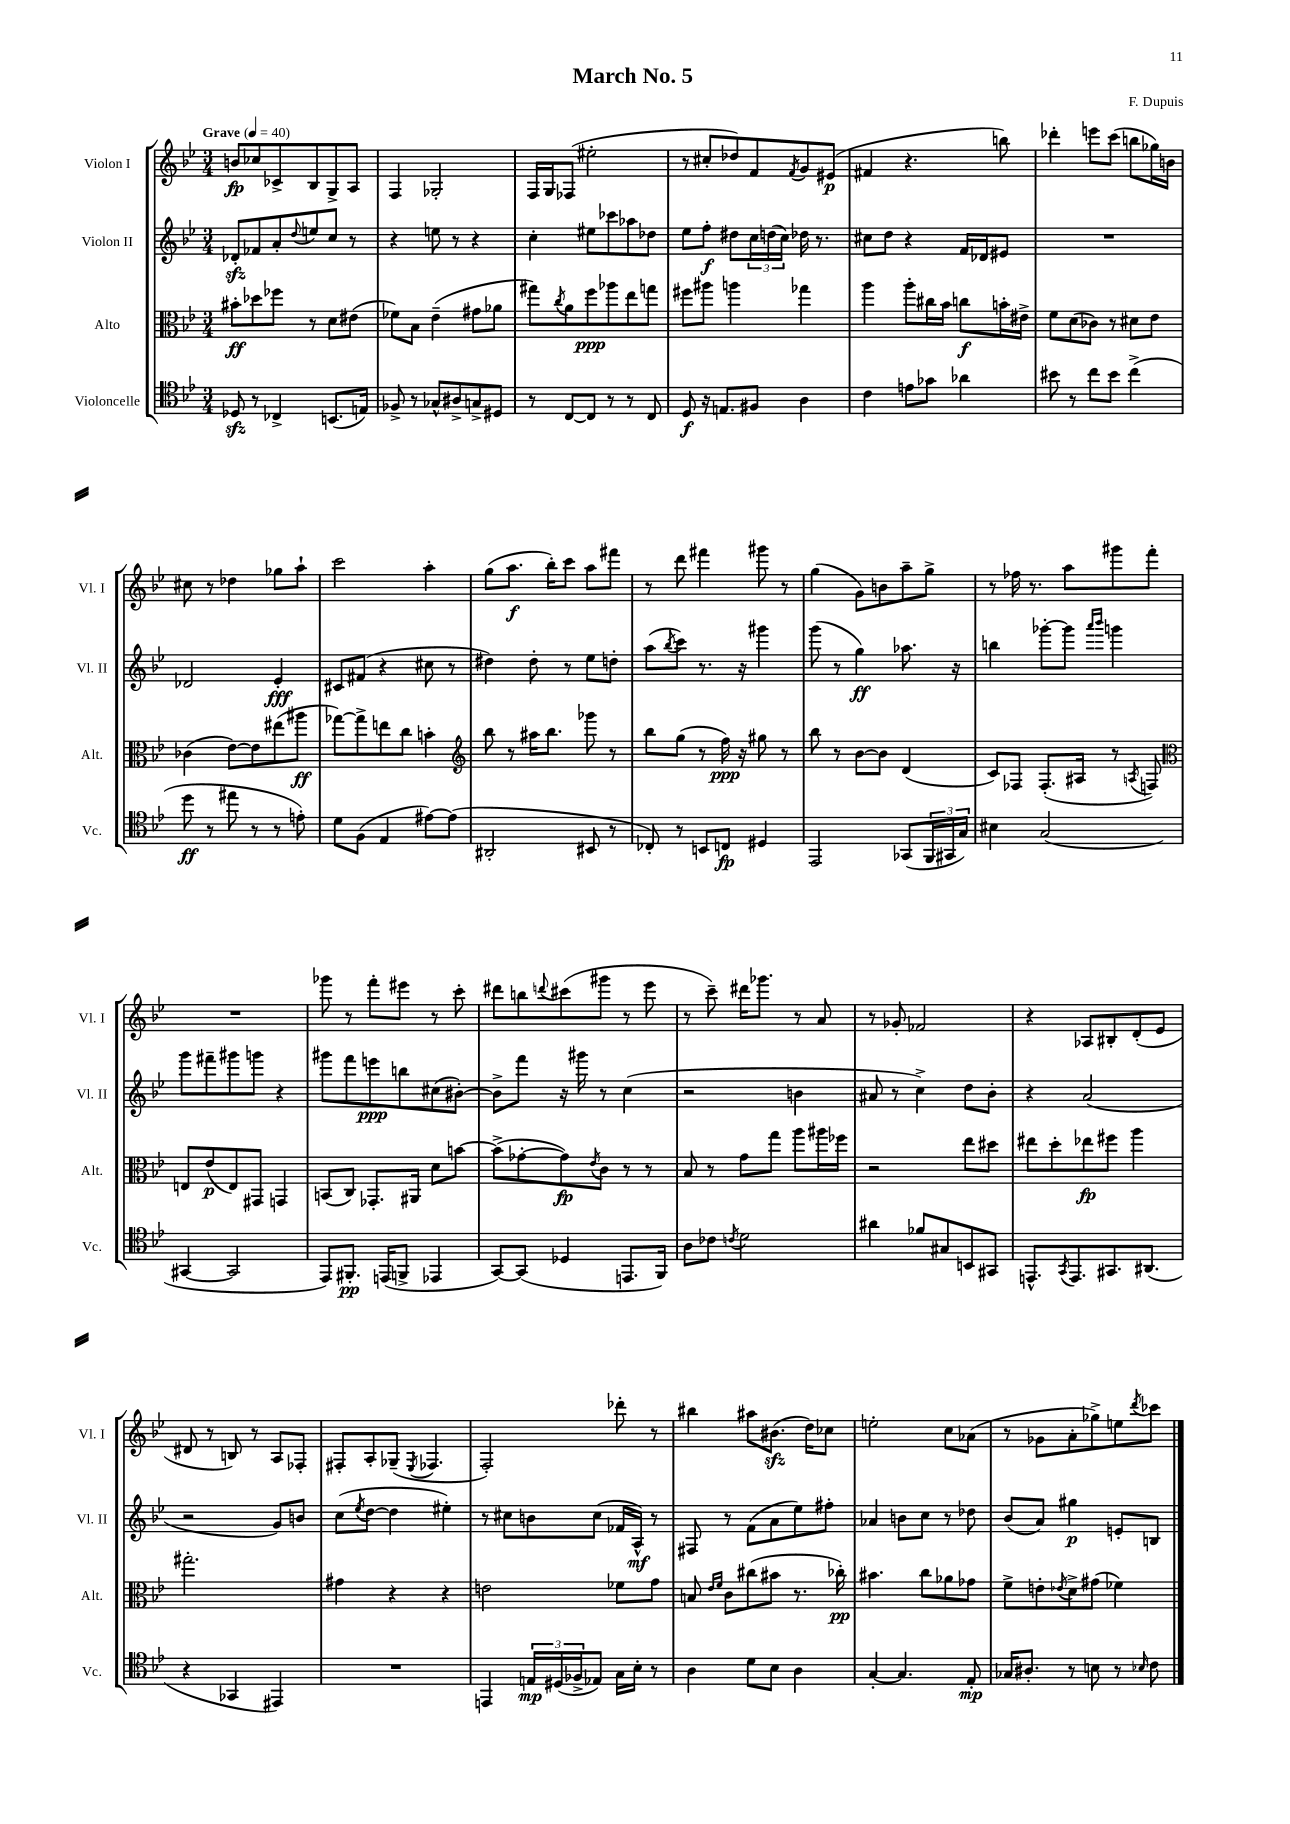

**kern	**kern	**kern	**kern
*staff4	*staff3	*staff2	*staff1
*clefC4	*clefC3	*clefG2	*clefG2
*k[b-e-]	*k[b-e-]	*k[b-e-]	*k[b-e-]
*M3/4	*M3/4	*M3/4	*M3/4
*MM40	*MM40	*MM40	*MM40
8D-/	8b#'\L	8d-'/L	8b/L
8r	8dd-\	8f-/	8cc-/
4C-^/	8ff-\J	8a'/	8c-^/
.	.	8qqdd/	.
.	8r	8ee/	8B-/
(8.BB/L	8d\L	8cc/J	8G^/
.	(8e#\J	8r	8A/J
16E/Jk)	.	.	.
=	=	=	=
8F-^/	8f-\L)	4r	4F/
8r	8B-\J	.	.
8G-^^/L	(4e-~\	8ee\	2G-'/
8A#^/	.	8r	.
8G^/	8g#\L	4r	.
8D#/J	8a-\J	.	.
=	=	=	=
8r	8gg#\L)	4cc'\	16F/LL
.	.	.	16G/J
.	8qcc/	.	.
[8C/L	8a\	.	(8F-/J
8C/]J	8ff\	8ee#\L	2ee#'\
8r	8aa-\	8ccc-\	.
8r	8ee-\	8aa-\	.
8C/	8gg\J	8dd-\J	.
=	=	=	=
8D/	8ff#\L	8ee-\L	8r
16r	8aa#\J	8ff'\J	8cc#'/L
8.E/L	.	.	.
.	4aa\	8dd#\L	8dd-/)
8F#/J	.	24cc\L	8f/
.	.	(24dd\	.
.	.	24cc\JJ)	.
.	.	.	8qf/
4A\	4gg-\	16dd-\	8g/
.	.	8.r	.
.	.	.	(8e#/J
=	=	=	=
4c\	4aa\	8cc#\L	4f#/
.	.	8dd\J	.
8e\L	8aa'\L	4r	4.r
8g-\J	16cc#\L	.	.
.	16b-\JJ	.	.
4a-\	8cc\L	16f/LL	.
.	.	16d-/J	.
.	16b'\L	8e#/J	8bb\)
.	16e#^\JJ	.	.
=	=	=	=
8b#\	8f\L	2.r	4ddd-'\
8r	(8d\	.	.
8cc\L	8c-\J)	.	8eee\L
8b#\J	8r	.	(8ccc\J
(4cc^\	8d#\L	.	8bb\L
.	8e-\J	.	16gg-\L)
.	.	.	16b\JJ
=	=	=	=
8dd\	(4c-\	2d-/	8cc#\
8r	.	.	8r
8ee#\	[8e-\L)	.	4dd-\
8r	8e-\]	.	.
8r	(8ee#\	4e-'/	8gg-\L
8e'\)	8aa#\J	.	8aa`\J
=	=	=	=
8d\L	[8gg-\L)	8c#/L	2ccc\
(8F\J	8gg-^\]	(8f#/J	.
4E-/	8ee\	4r	.
.	8cc\J	.	.
[8e#\L)	4b'\	8cc#\	4aa'\
(8e#\]J	.	8r	.
=	=	=	=
*	*clefG2	*	*
2AA#'/	8bb-\	4dd#\)	(8gg\L
.	8r	.	8.aa\J
.	16aa#\LK	8dd#'\	.
.	8.bb-\J	.	16bb-'\LK)
.	.	8r	8ccc\J
8BB#/	8ggg-\	8ee-\L	8aa\L
8r	8r	8dd'\J	8fff#\J
=	=	=	=
8C-'/)	8bb-\L	(8aa\L	8r
.	.	8qbb-/	.
8r	(8gg\J	8ccc\J)	8ddd\
8BB/L	8r	8.r	4fff#\
8C/J	16ff\)	.	.
.	16r	16r	.
4D#/	8gg#\	4ggg#\	8ggg#\
.	8r	.	8r
=	=	=	=
2EE-/	8bb-\	(8ggg\	(4gg\
.	8r	8r	.
.	[8b-\L	4gg\)	8g\L)
.	8b-\]J	.	8b\
(8GG-/L	(4d/	8.aa-\	8aa~\
24FF/L	.	.	8gg^\J
24GG#/	.	.	.
.	.	16r	.
24G/JJ)	.	.	.
=	=	=	=
4B#\	8c/L)	4bb\	8r
.	8F-/J	.	16ff-\
.	.	.	8.r
(2G/	(8.F-'/L	[8ggg-'\L	.
.	.	8ggg-\]J	8aa\L
.	16A#/Jk	.	.
.	.	16qqaaa/LL	.
.	.	16qqbbb-/JJ	.
.	8r	4ggg\	8ggg#\
.	8qA/	.	.
.	8F/)	.	8fff'\J
=	=	=	=
*	*clefC3	*	*
[4GG#/	8E/L	8ggg\L	2.r
.	(8e-/	8fff#~\	.
2GG#/]	8E/)	8ggg#\	.
.	8GG#/J	8ggg\J	.
.	4GG/	4r	.
=	=	=	=
8EE-/L)	(8BB/L	8ggg#\L	8ggg-\
8.FF#'/J	8C/J)	8fff\	8r
.	8.GG-'/L	8eee\	8fff'\L
(16EE/LK	.	.	.
8FF^/J	.	8bb\	8eee#\J
.	16AA#/Jk	.	.
4EE-/	8d\L	(8cc#\	8r
.	[8b\J	[8b#'\J)	8ccc'\
=	=	=	=
[8GG/L)	(8b^\]L	8b#^\]L	8ddd#\L
(8GG/]J	[8g-'\	8fff\J	8bb\
.	.	.	8qqddd/
4D-/	8g-\])	16r	(8ccc#\
.	.	16ggg#\	.
.	8qe-/	.	.
.	8c\J	8r	8ggg#\J
8.EE/L	8r	(4cc\	8r
.	8r	.	8eee-\
16FF/Jk)	.	.	.
=	=	=	=
8A\L	8B-/	2r	8r
8c-\J	8r	.	8ccc~\)
8qc/	.	.	.
2d\	8g\L	.	16ddd#\LK
.	.	.	8.ggg-\J
.	8gg\J	.	.
.	8aa\L	4b\	8r
.	16aa#\L	.	8a/
.	16ff-\JJ	.	.
=	=	=	=
4a#\	2r	8a#/	8r
.	.	8r	8g-'/
8f-/L	.	4cc^\)	2f-/
8G#/	.	.	.
8BB/	8ee-\L	8dd\L	.
8GG#/J	8dd#\J	8b-'\J	.
=	=	=	=
8.EE^^/L	8ee#\L	4r	4r
.	8dd'\	.	.
8qGG/	.	.	.
8.EE/	.	.	.
.	8ee-\	(2a/	8A-/L
8.GG#/	8ff#\J	.	8B#'/
.	4aa\	.	(8d'/
(8.AA#/J	.	.	.
.	.	.	8e-/J
=	=	=	=
4r	2.gg#'\	2r	8d#/
.	.	.	8r
4GG-/	.	.	8B/)
.	.	.	8r
4EE#/)	.	8g/L)	8A/L
.	.	8b/J	8F-'/J
=	=	=	=
2.r	4g#\	(8cc\L	8F#'/L
.	.	8qee-/	.
.	.	[8dd\J	8A'/
.	4r	4dd\]	(8G-~/J
.	.	.	8qE-/
.	.	.	4.F-/
.	4r	4ee#'\)	.
=	=	=	=
4EE/	2e\	8r	2F'/)
.	.	8cc#\L	.
24E/LL	.	8b\	.
(24D#/	.	.	.
24F-^/J	.	.	.
8E-/J)	.	(8cc#\J	.
16G\LL	8f-\L	16f-/LL	8ddd-'\
16B-'\JJ	.	16A^^/JJ)	.
8r	8g\J	8r	8r
=	=	=	=
4A\	8B/	8F#/	4bb#\
.	16qqe-/LL	.	.
.	16qqf/JJ	.	.
.	8c\L	8r	.
8d\L	(8cc#\	(8f\L	8aa#\L
8B-\J	8b#\J	8a\	(8.b#\J
4A\	8.r	8ee-\)	.
.	.	.	16dd\LK)
.	.	8ff#'\J	8cc-\J
.	16cc-'\)	.	.
=	=	=	=
[4G'/	4.b#\	4a-/	2ee'\
4.G/]	.	8b\L	.
.	8cc\L	8cc\J	.
.	8a-\	8r	8cc\L
8E-'/	8g-\J	8dd-\	(8a-\J
=	=	=	=
16G-/LK	8f^\L	(8b-/L	8r
8.A#'/J	.	.	.
.	8e'\	8a/J)	8g-\L
.	8qe-/	.	.
8r	8d^\	4gg#\	8a'\
8B\	(8g#\J	.	8gg-^\)
8r	4f-\)	8e'/L	8ee\
16qqB-/	.	.	8qddd/
8c\	.	8B/J	8ccc-\J
==	==	==	==
*-	*-	*-	*-
